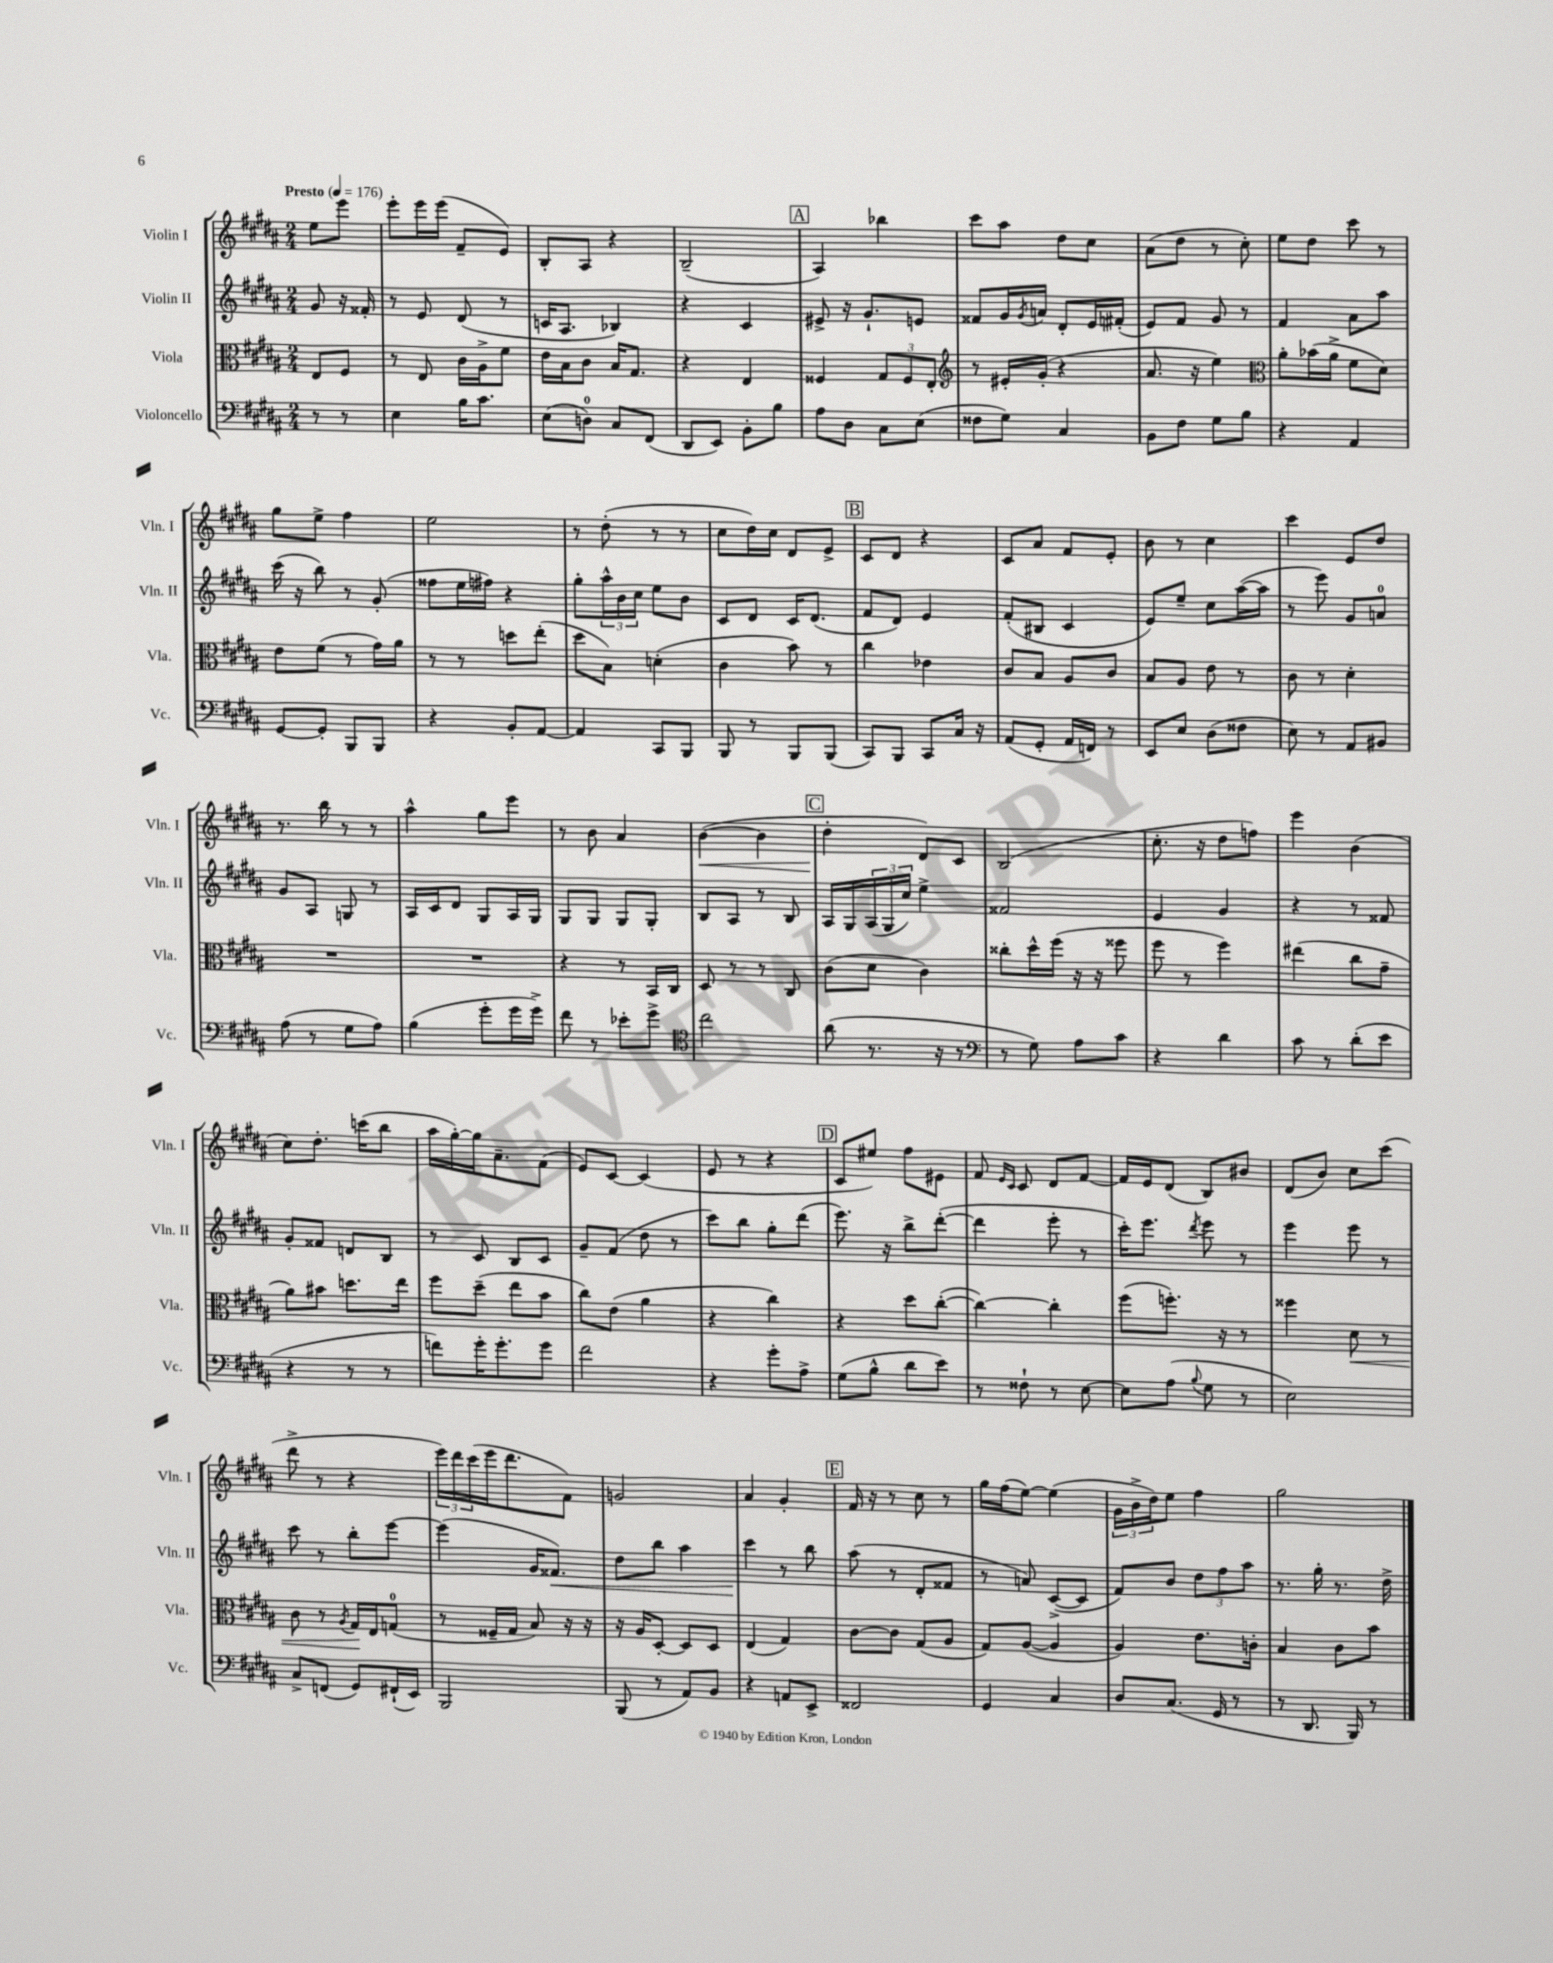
<<
\new StaffGroup <<
\new Staff = "s0" \with { instrumentName = "Violin I" shortInstrumentName = "Vln. I" } {
    \clef treble \key b \major \numericTimeSignature \time 2/4 \partial 4 \tempo "Presto" 4 = 176
    e''8 e'''8 |
    e'''8-. e'''16 e'''16( fis'8-- e'8) |
    b8-. ais8 r4 |
    b2--( |
    \mark \markup { \box "A" } ais4) bes''4 |
    cis'''8 ais''8 dis''8 cis''8 |
    ais'8( dis''8 r8 cis''8-.) |
    e''8 dis''8 cis'''8 r8 |
    gis''8 e''8-> fis''4 |
    e''2 |
    r8 dis''8-.( r8 r8 |
    cis''8 dis''16) cis''16 dis'8 e'8-> |
    \mark \markup { \box "B" } cis'8 dis'8 r4 |
    cis'8 ais'8 fis'8 e'8-. |
    b'8 r8 cis''4 |
    cis'''4 e'8 dis''8 |
    r8. b''16 r8 r8 |
    ais''4-^ gis''8 e'''8 |
    r8 b'8 ais'4 |
    b'4~\<( b'4 |
    \mark \markup { \box "C" } dis''4-.\! dis'8) cis'8 |
    b2( |
    cis''8.-. r16 dis''8 f''8) |
    e'''4 b'4( |
    cis''8) dis''8.-. c'''16( b''8 |
    ais''16 gis''16~-.) gis''16 ais'8.-- fis'8( |
    e'8) cis'8~ cis'4( |
    e'8 r8 r4 |
    \mark \markup { \box "D" } cis'8 eis''8) fis''8 eis'8 |
    fis'8 \grace { e'16 cis'16 } cis'8 dis'8 fis'8~ |
    fis'16 e'16 dis'8( b8) bis'8 |
    dis'8( b'8) cis''8 cis'''8( |
    dis'''8-> r8 r4 |
    \tuplet 3/2 { e'''16) dis'''16 cis'''16( } e'''16 dis'''8. fis'8) |
    g'2 |
    ais'4 gis'4-. |
    \mark \markup { \box "E" } fis'16 r16 r8 cis''8 r8 |
    gis''16 fis''16( e''8~) e''4( |
    \tuplet 3/2 { gis'16 b'16-> dis''16) } e''8 fis''4 |
    gis''2 \bar "|." |
}
\new Staff = "s1" \with { instrumentName = "Violin II" shortInstrumentName = "Vln. II" } {
    \clef treble \key b \major \numericTimeSignature \time 2/4 \partial 4
    gis'8 r16 fisis'16-. |
    r8 e'8 dis'8( r8 |
    c'16 ais8. bes4) |
    r4 cis'4 |
    \mark \markup { \box "A" } eis'8-> r16 gis'8.-! e'8 |
    fisis'8 gis'16 \acciaccatura { gis'8 } a'16 dis'8-. e'16 fis'16-.( |
    e'8) fis'8 gis'8 r8 |
    fis'4 ais'8 ais''8 |
    cis'''16( r16 b''8) r8 gis'8-.( |
    fisis''8 e''16 fis''16) r4 |
    gis''8-. \tuplet 3/2 { ais''16-^ b'16 cis''16 } e''8 b'8 |
    cis'8 dis'8 cis'16 dis'8.( |
    \mark \markup { \box "B" } fis'8 dis'8) e'4 |
    fis'8-.( bis8 cis'4 |
    e'8) e''8-- cis''8 ais''16~( ais''16 |
    r8 e'''8) gis'8 a'8-0 |
    gis'8 ais8 g8 r8 |
    ais16 cis'16 dis'8 gis8 ais16 gis16 |
    gis8 gis8 gis8 gis8-. |
    b8 ais8 r8 b8 |
    \mark \markup { \box "C" } ais16 gis16 \tuplet 3/2 { ais16( gis16 cis''16) } e''4-> |
    fisis'2 |
    e'4 gis'4 |
    r4 r8 fisis'8 |
    gis'8-. fisis'8 d'8 b8 |
    r8 cis'8 b8 cis'8 |
    gis'8-- fis'8( dis''8 r8 |
    cis'''8) b''8 gis''8-. dis'''8( |
    \mark \markup { \box "D" } e'''8.) r16 b''8-> dis'''8~-.( |
    dis'''4 e'''8-. r8 |
    cis'''16-.) e'''8. \acciaccatura { dis'''8 } e'''8 r8 |
    e'''4 e'''8 r8 |
    cis'''8 r8 b''8-. e'''8~ |
    e'''4( gis'16 fisis'8.\<) |
    dis''8 b''8 ais''4 |
    cis'''4\! r8 b''8 |
    \mark \markup { \box "E" } ais''8( r8 dis'8-. fisis'8 |
    r8 a'8) cis'8~->( cis'8 |
    fis'8) b'8 \tuplet 3/2 { dis''8 fis''8 ais''8 } |
    r8. gis''16-. r8. dis''16-> \bar "|." |
}
\new Staff = "s2" \with { instrumentName = "Viola" shortInstrumentName = "Vla." } {
    \clef alto \key b \major \numericTimeSignature \time 2/4 \partial 4
    e8 fis8 |
    r8 e8 cis'16 ais16-> fis'8 |
    e'16 b16 cis'8 b16 gis8. |
    r4 e4 |
    \mark \markup { \box "A" } fisis4 \tuplet 3/2 { gis8 fisis8 e8-. } |
    \clef treble r8 eis'16-. gis'16-.( r4 |
    ais'8. r16 e''4) |
    \clef alto ais'8-. bes'16( ais'16-> fis'8 dis'8) |
    e'8 fis'8( r8 gis'16) ais'16 |
    r8 r8 d''8 e''8-.( |
    dis''8 b8) d'4-.( |
    cis'4 b'8) r8 |
    \mark \markup { \box "B" } cis''4 ees'4 |
    cis'8 b8 ais8 cis'8 |
    b8 ais8 e'8 r8 |
    cis'8 r8 dis'4-. |
    R2 |
    R2 |
    r4 r8 b,16 cis16 |
    dis8 r8 r8 cis8 |
    \mark \markup { \box "C" } cis'8( dis'8 cis'4) |
    cisis''8-. dis''16-^ fis''16( r16 r16 fisis''8 |
    fis''8 r8 fis''4) |
    eis''4( cis''8 gis'8-- |
    ais'8) bis'8 d''8. e''16 |
    fis''8 dis''8--( e''8 b'8 |
    cis''8) e'8( ais'4 |
    r4 cis''4) |
    \mark \markup { \box "D" } r4 dis''8 cis''8~-.( |
    cis''4~) cis''4-. |
    fis''8( f''8.-.) r16 r8 |
    fisis''4 dis'8\< r8 |
    cis'8 r8 \acciaccatura { ais8 } gis16\! e16 g8-0( |
    r8 fisis16-- gis16 b8) r16 r16 |
    r16 ais16 dis8~-. dis8 dis8 |
    e4( gis4) |
    \mark \markup { \box "E" } cis'8~ cis'8 gis8( ais8 |
    gis8) ais8~( ais4 |
    ais4) e'8. c'16-. |
    b4 cis'8 b'8 \bar "|." |
}
\new Staff = "s3" \with { instrumentName = "Violoncello" shortInstrumentName = "Vc." } {
    \clef bass \key b \major \numericTimeSignature \time 2/4 \partial 4
    r8 r8 |
    e4 b16 cis'8. |
    e8( d8-0) cis8 fis,8( |
    dis,8 e,8) b,8-. b8 |
    \mark \markup { \box "A" } ais8 dis8 cis8 e8( |
    fisis8 gis8) cis4 |
    b,8 fis8 gis8 b8 |
    r4 ais,4 |
    gis,8~ gis,8-. b,,8 b,,8 |
    r4 b,8-. ais,8~ |
    ais,4 cis,8 b,,8 |
    b,,8 r8 b,,8 b,,8( |
    \mark \markup { \box "B" } cis,8) b,,8 cis,8 cis16 r16 |
    ais,8( gis,8-. ais,16 f,16) r8 |
    e,8 e8 dis8( fisis8 |
    e8) r8 ais,8 bis,8 |
    ais8( r8 gis8 ais8) |
    b4( gis'8-. gis'16 gis'16->) |
    fis'8 r8 ees'8-. gis'8-> |
    \clef tenor cis''2 |
    \mark \markup { \box "C" } ais'8( r8. r16 r8 |
    \clef bass r8 gis8) ais8 cis'8 |
    r4 dis'4 |
    cis'8 r8 dis'8-.( e'8 |
    r4 r8 r8 |
    f'8) gis'16-. gis'8.-. gis'8 |
    fis'2 |
    r4 gis'8-. ais8-> |
    \mark \markup { \box "D" } gis8( b8-^ dis'8 e'8) |
    r8 fisis8-! r8 e8~ |
    e8 ais8( \appoggiatura { b8 } gis8 r8 |
    e2) |
    cis8-> f,8( gis,8) fis,16-!( e,16) |
    b,,2 |
    b,,8( r8 ais,8) b,8 |
    r4 a,8 e,8-> |
    \mark \markup { \box "E" } fisis,2 |
    gis,4 cis4 |
    dis8 cis8.( gis,16 r8 |
    r8 dis,8. b,,16) r8 \bar "|." |
}
>>
>>
\layout { \context { \Score \remove "Bar_number_engraver" } }
